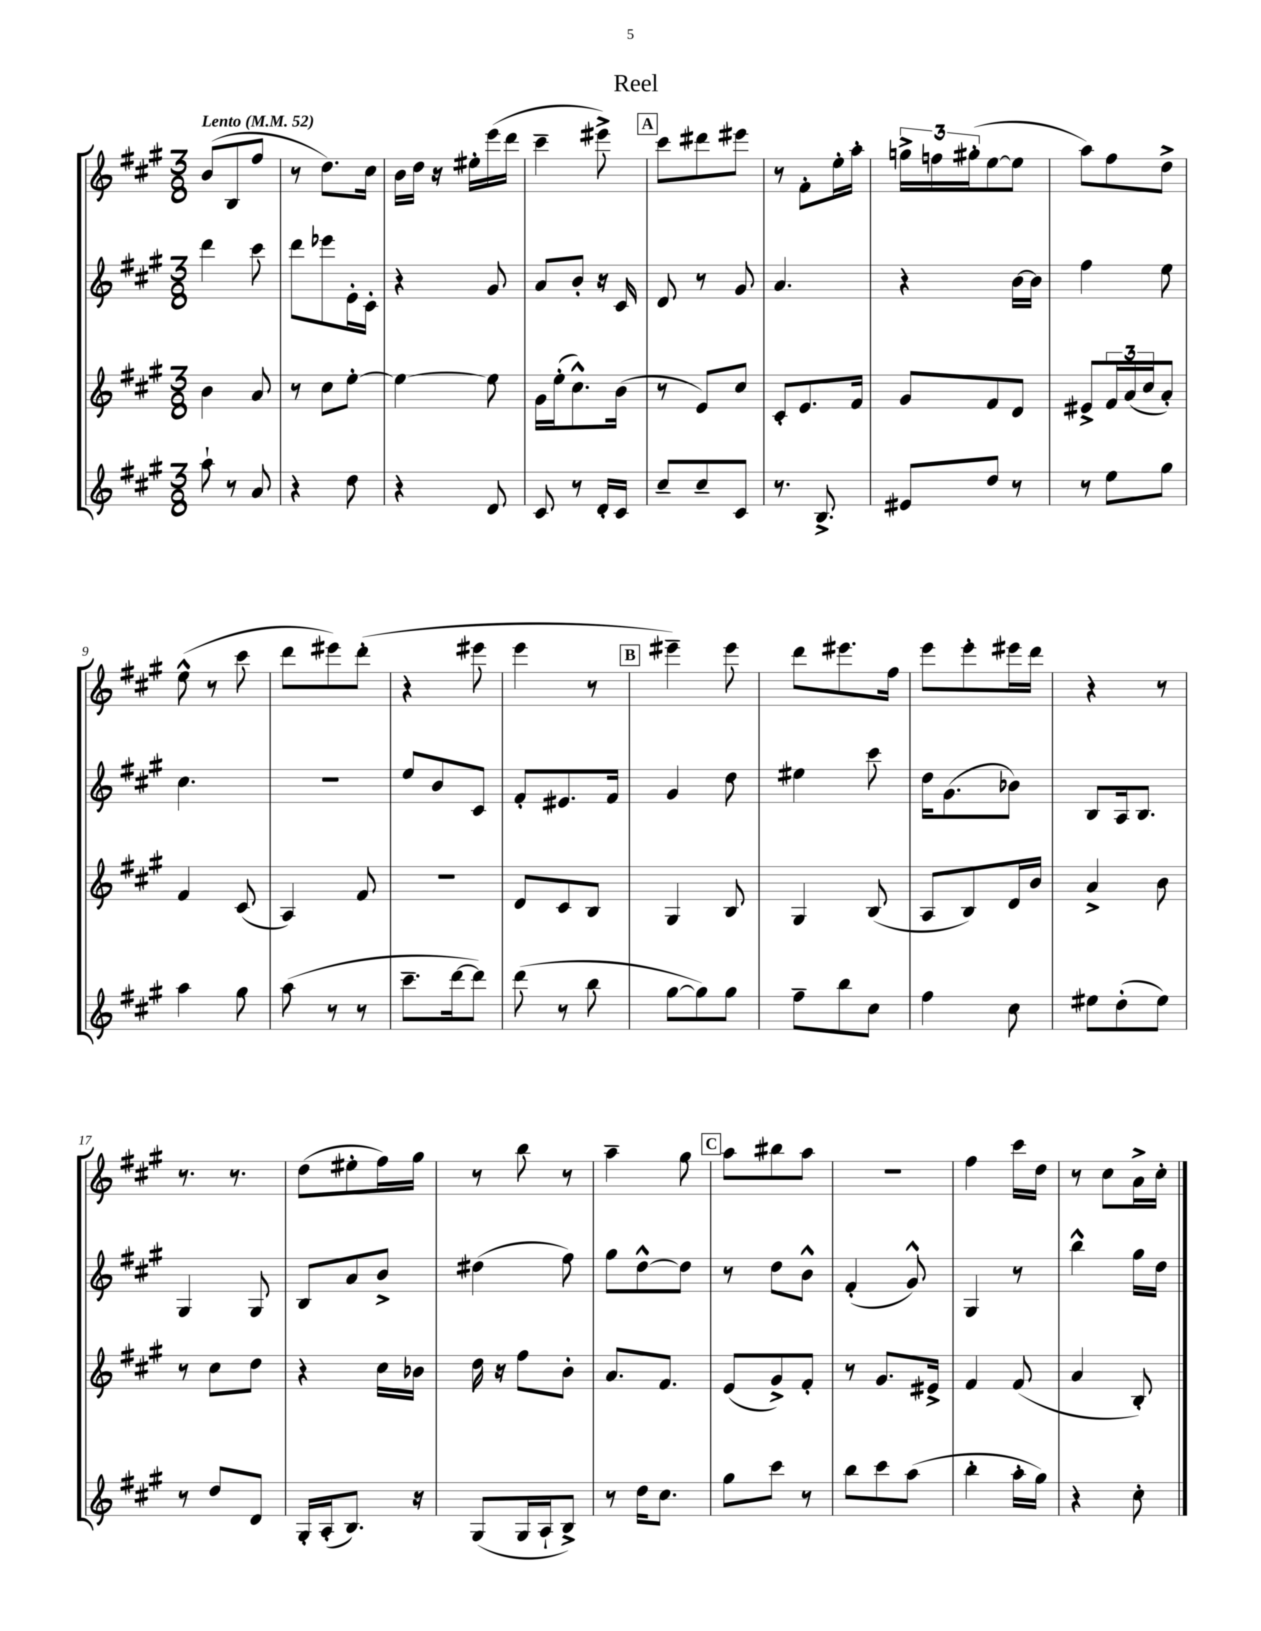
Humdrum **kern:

**kern	**kern	**kern	**kern
*staff4	*staff3	*staff2	*staff1
*clefG2	*clefG2	*clefG2	*clefG2
*k[f#c#g#]	*k[f#c#g#]	*k[f#c#g#]	*k[f#c#g#]
*M3/8	*M3/8	*M3/8	*M3/8
*MM52	*MM52	*MM52	*MM52
8aa`	4b	4ddd	(8b
8r	.	.	8B
8a	8a	8ccc#	8ff#
=	=	=	=
4r	8r	8ddd	8r
.	8cc#	8eee-	8.dd)
8dd	[8ee'	16e'	.
.	.	16c#'	16cc#
=	=	=	=
4r	4ee_	4r	16b
.	.	.	16dd
.	.	.	16r
.	.	.	16ee#'
8d	8ee]	8g#	(16eee
.	.	.	16ddd
=	=	=	=
8c#	16g#	8a	4ccc#~
.	(16ee'	.	.
8r	8.cc#^^)	8b'	.
16d'	.	16r	8eee#^)
16c#	(16b	16c#	.
=	=	=	=
8cc#~	8r	8d	8ccc#
8cc#~	8e)	8r	8ddd#
8c#	8cc#	8g#	8eee#
=	=	=	=
8.r	8c#'	4.a	8r
.	8.e	.	8f#'
8.B^	.	.	.
.	.	.	16ee'
.	16f#	.	16aa'
=	=	=	=
8e#	8g#	4r	24gg^
.	.	.	24ff
.	.	.	(24gg#'
8dd	8f#	.	[8ee
8r	8d	[16b	8ee]
.	.	16b]	.
=	=	=	=
8r	8e#^	4ff#	8aa)
8ee	24f#	.	8ff#
.	(24a	.	.
.	24cc#	.	.
8gg#	8a')	8ee	8dd^
=	=	=	=
4aa	4f#	4.cc#	(8ee^^
.	.	.	8r
8gg#	(8c#	.	8ccc#
=	=	=	=
(8aa	4A)	4.r	8ddd
8r	.	.	8eee#)
8r	8f#	.	(8ddd'
=	=	=	=
8.ccc#~	4.r	8ee	4r
.	.	8b	.
[16ddd	.	.	.
8ddd])	.	8c#	8eee#
=	=	=	=
(8ddd	8d	8f#'	4eee
8r	8c#	8.e#	.
8bb	8B	.	8r
.	.	16f#	.
=	=	=	=
[8gg#	4G#	4g#	4eee#~)
8gg#])	.	.	.
8gg#	8B	8dd	8eee#
=	=	=	=
8ff#~	4G#	4ee#	8ddd
8bb	.	.	8.eee#
8cc#	(8B	8ccc#	.
.	.	.	16ff#
=	=	=	=
4ff#	8A	16dd	8eee
.	.	(8.g#	.
.	8B)	.	8eee'
8cc#	16d	8b-)	16eee#
.	16b	.	16ddd
=	=	=	=
8ee#	4a^	8B	4r
(8dd'	.	16A	.
.	.	8.B	.
8ee#)	8b	.	8r
=	=	=	=
8r	8r	4G#	8.r
8dd	8cc#	.	.
.	.	.	8.r
8d	8dd	8G#	.
=	=	=	=
16G#'	4r	8B	(8dd
(16A'	.	.	.
8.B)	.	8a	8ee#'
.	16cc#	8b^	16ff#)
16r	16b-	.	16gg#
=	=	=	=
(8G#	16dd	(4dd#	8r
.	16r	.	.
16G#	8ff#	.	8bb
16A`	.	.	.
8B^)	8b'	8ff#)	8r
=	=	=	=
8r	8.a	8gg#	4aa~
16dd	.	[8dd^^	.
8.cc#	8.f#	.	.
.	.	8dd]	8gg#
=	=	=	=
8gg#	(8e	8r	8aa
8ccc#	8g#^)	8dd	8bb#
8r	8f#'	8b^^	8aa
=	=	=	=
8bb	8r	(4f#'	4.r
8ccc#	8.g#	.	.
(8aa	.	8g#^^)	.
.	16e#^	.	.
=	=	=	=
4bb'	4f#	4G#	4ff#
16aa'	(8f#	8r	16ccc#
16gg#)	.	.	16dd
=	=	=	=
4r	4a	4bb^^	8r
.	.	.	8cc#
8cc#'	8B')	16gg#	16a^
.	.	16dd	16cc#'
==	==	==	==
*-	*-	*-	*-
